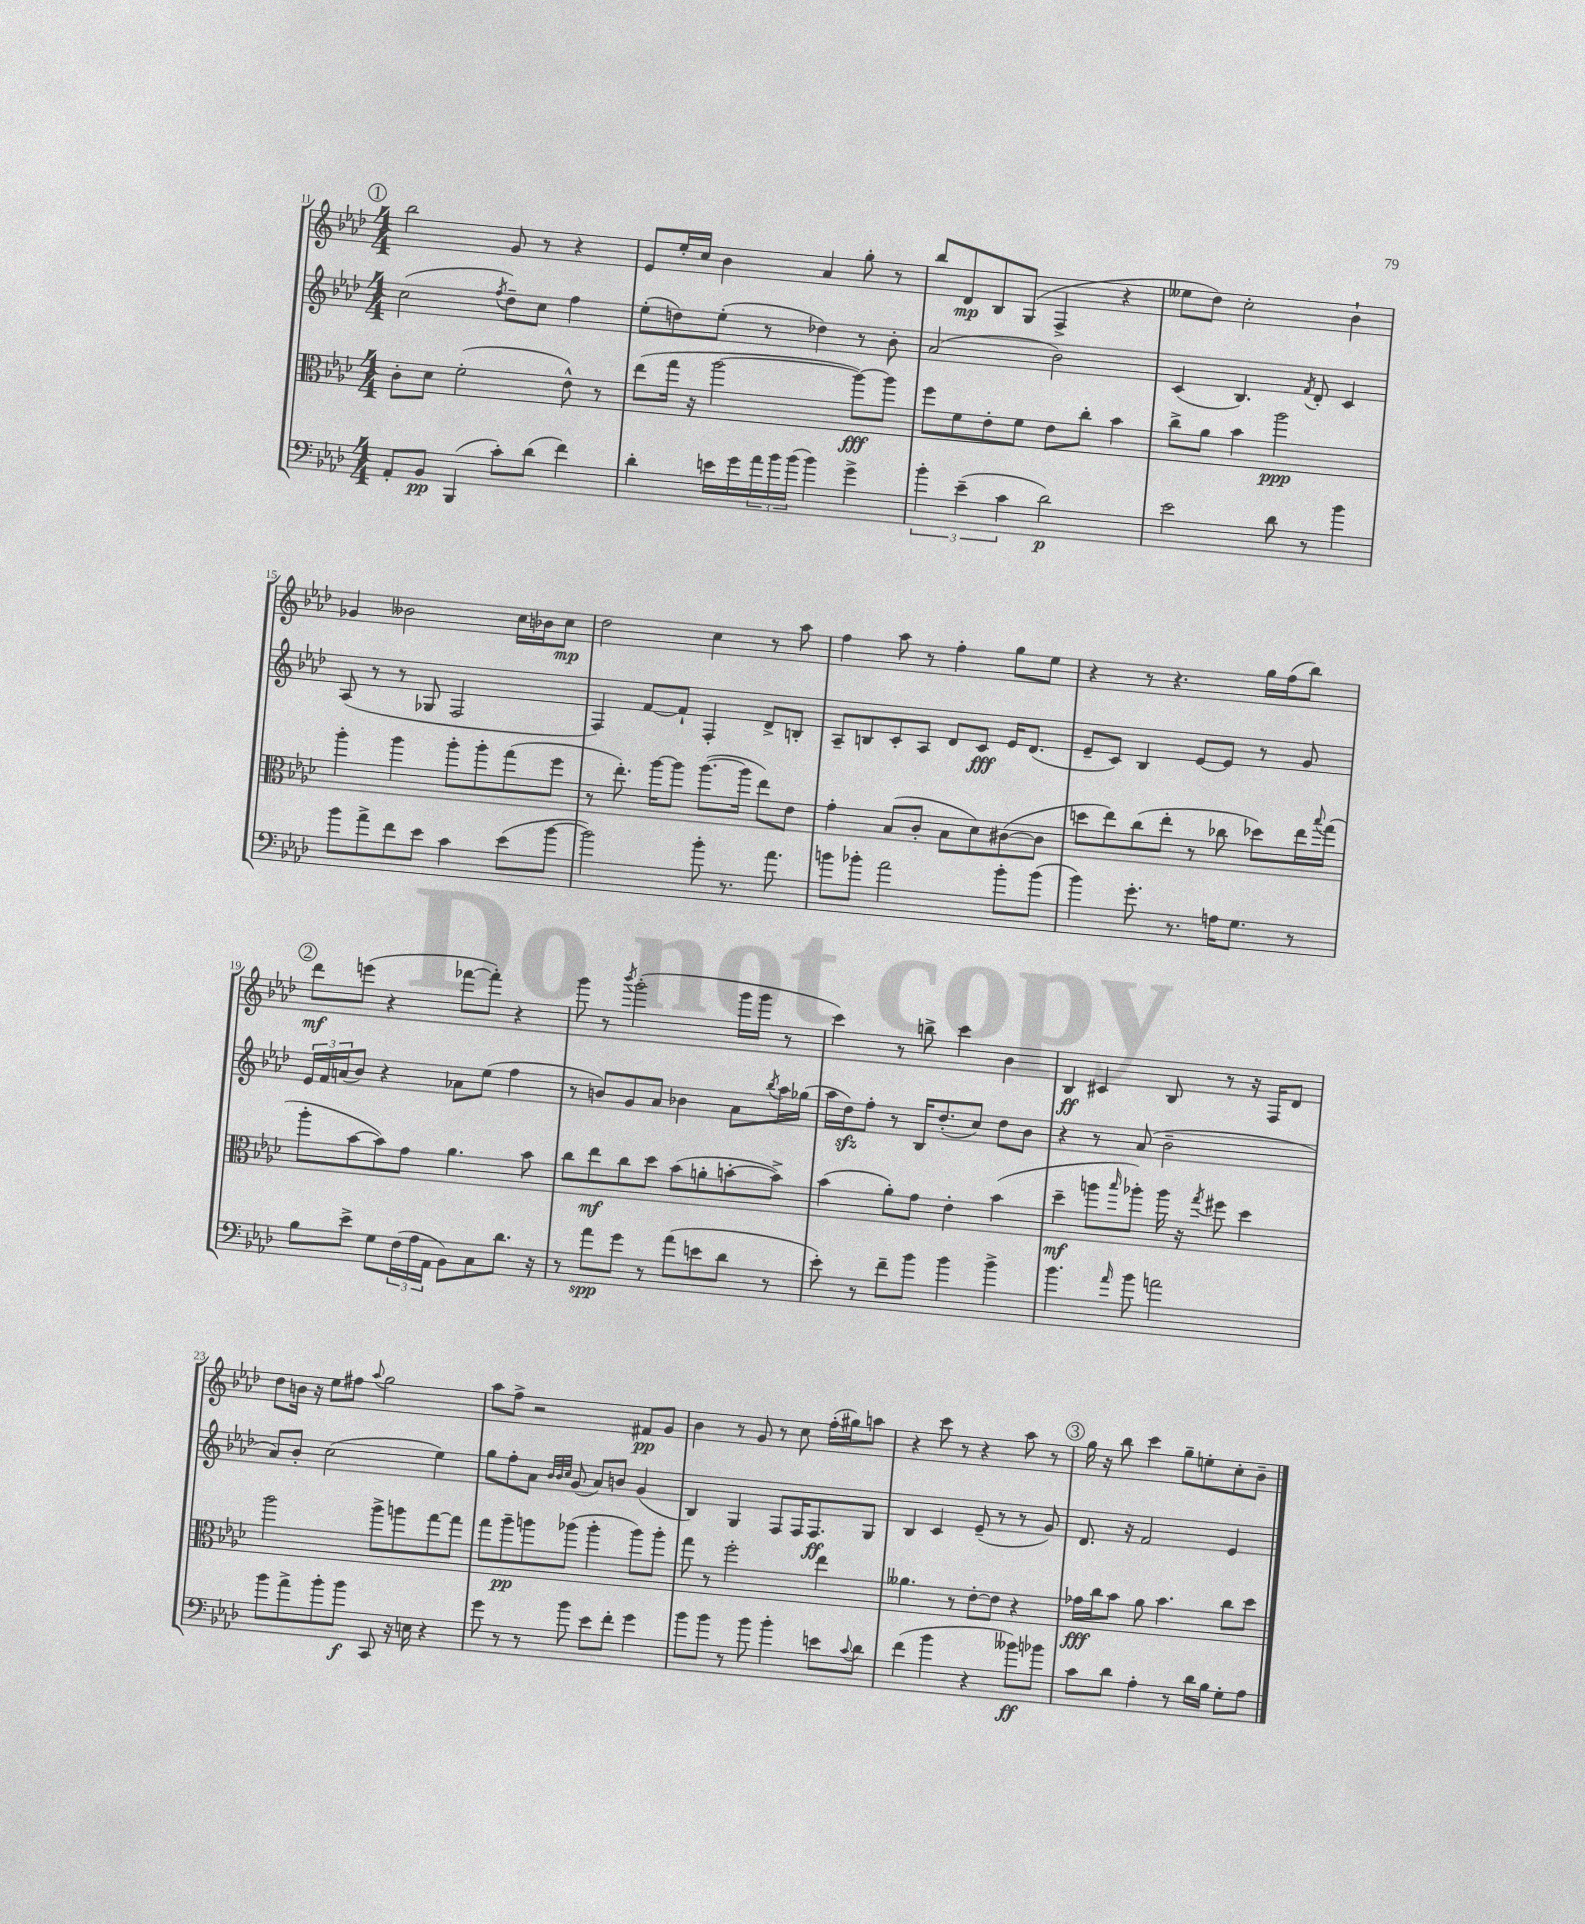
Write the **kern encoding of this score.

**kern	**kern	**kern	**kern
*staff4	*staff3	*staff2	*staff1
*clefF4	*clefC3	*clefG2	*clefG2
*k[b-e-a-d-]	*k[b-e-a-d-]	*k[b-e-a-d-]	*k[b-e-a-d-]
*M4/4	*M4/4	*M4/4	*M4/4
8AA-'	8c'	(2cc	2bb-
8BB-	8d-	.	.
(4BBB-	(2f'	.	.
.	.	8qff	.
8c')	.	8dd-~)	8g
(8d-	.	8cc	8r
4f)	8e-^^)	4ff	4r
.	8r	.	.
=	=	=	=
4d-'	(8ee-	(8ee-'	8e-
.	16gg	8dd)	16ee-'
.	16r	.	16cc
16e	[2aa-	(8ee-'	4b-
16g	.	.	.
24a-	.	8r	.
24b-	.	.	.
(24b-	.	.	.
4b-)	.	4dd-)	4a-
4g^	8aa-_)	8r	8gg'
.	8aa-]	8b-'	8r
=	=	=	=
6b-'	8ff	(2a-	8bb-
.	8f	.	8d-
(6e-~	.	.	.
.	8e-'	.	8B-
6c	.	.	.
.	8f	.	(8G
2d-)	8e-	2b-)	4F^
.	8cc'	.	.
.	4b-	.	4r
=	=	=	=
2e-	8cc^	(4c	8ee--
.	8a-	.	8dd-)
.	4b-	4.B-)	2cc'
8d-	2aa-	.	.
.	.	8qf	.
8r	.	8d-'	.
4b-	.	4c	4b-`
=	=	=	=
8b-	4aa-'	(8A-	4g-
8a-^	.	8r	.
8f	4aa-	8r	2b--
8e-	.	8G-	.
4c	8aa-'	2F	.
.	8aa-'	.	.
(8e-	(8gg	.	16cc
.	.	.	16b-
[8b-	8ff	.	8cc
=	=	=	=
2b-])	8r	4F)	2dd-
.	8.ee-')	.	.
.	.	[8f	.
.	[16aa-	.	.
.	8aa-]	8f`]	.
8b-'	([8.aa-	4F'	4cc
8.r	.	.	.
.	16aa-]	.	.
.	8ee-)	8d-^	8r
8.a-	.	.	.
.	8e-	8B'	8aa-
=	=	=	=
8b	4g'	8A-~	4ff
8b-'	.	8B	.
2a-	(8B-	8c'	8aa-
.	8c'	8A-	8r
.	8B-	8d-	4ff'
.	8d-)	8c	.
8b-'	([8c#	16e-	8gg
.	.	(8.d-	.
(8b-	8c#]	.	8ee-
=	=	=	=
4b-)	8dd	8e-~	4r
.	8ee-)	8c)	.
8.g'	(8cc	4B-	8r
.	8ee-'	.	4.r
8.r	.	.	.
.	8r	[8e-	.
16A	8cc-	8e-]	.
8.G	.	.	.
.	8dd-)	8r	16gg
.	.	.	(16ff
8r	16ee-	8g	8bb-)
.	8qqbb-	.	.
.	(16gg	.	.
=	=	=	=
8B-	8aa-'	24e-	8ddd-
.	.	24f	.
.	.	(24a	.
8e-^	[8b-	8b-)	(8eee
8G	8b-])	4r	4r
(24F	8g	.	.
24A-	.	.	.
24AA-	.	.	.
8BB-)	4.a-	8a-	[8fff-
8C	.	(8ee-	8fff-'])
8.d-	.	4ff	4r
.	8b-	.	.
16r	.	.	.
=	=	=	=
8r	8cc	8r	8ggg
8a-	8ee-	8b)	8r
.	.	.	8qbbb-
8g	8cc	8g	(2ggg'
8r	8dd-	8a-	.
(8a-	(8b-	4b-	.
8e	8a'	.	.
8d-	[8b'	8a-	16ggg
.	.	.	16ggg
.	.	8qbb-	.
8r	8b^])	16aa-	8r
.	.	(16gg-	.
=	=	=	=
8e-')	(4b-	16aa-	4ccc)
.	.	16dd-)	.
8r	.	8ff'	.
8f~	8a-')	8r	8r
8b-	8g	16B-	8bb^
.	.	(8.dd-'	.
4b-	4e-'	.	4ccc
.	.	8cc)	.
4b-^	(4b-	8dd-	4b-
.	.	8b-	.
=	=	=	=
4.b-	4dd-~	4r	4B-
.	8aa	8r	4c#
16qqa-	16qqbb-	.	.
8b-	8aa-')	(8a-	.
2a	16aa-	2b-~	8B-
.	16r	.	.
.	8qgg	.	.
.	8ff#	.	8r
.	4dd-	.	16r
.	.	.	16F
.	.	.	8d-
=	=	=	=
8b-	2aa-	8a-)	8dd-
8a-^	.	8b-'	16b
.	.	.	16r
8b-'	.	(2cc	8ee-
8b-	.	.	8ff#
.	.	.	8qqaa-
8CC	8aa-^	.	2gg
16r	8aa	.	.
16E	.	.	.
4r	[8gg	4ee-)	.
.	8gg]	.	.
=	=	=	=
8g	8gg	8gg	8aa-
8r	8aa-~	8ff'	8ff^
8r	8aa	8a-	2r
.	.	32qqb-	.
.	.	32qqb-	.
.	.	32qqcc	.
8b-	(8aa-	(8g	.
8e-	4aa-'	8a-)	.
8f'	.	8b	.
4g	8aa-)	(4g	8f#
.	8aa-'	.	8g
=	=	=	=
8b-	8gg	4B-)	4b-
8b-	8r	.	.
8r	2ff'	4G	8r
8b-	.	.	8g
4b-'	.	8F	8r
.	.	16F	8cc
.	.	8.F	.
8e	4ee-	.	(16ff'
.	.	.	16gg#)
8qqc	.	.	.
8d-	.	8G	8aa
=	=	=	=
(4f	4.a--	4B-	4r
4b-	.	4c	8ccc
.	8r	.	8r
4r	[8e-'	(8e-~	4r
.	8e-]	8r	.
8b--)	4r	8r	8aa-
8b-	.	8g)	8r
=	=	=	=
8c	16g-	8.d-	16gg
.	16cc	.	16r
8d-	8b-	.	8bb-
.	.	16r	.
4A-'	8a-	2f	4ccc
.	4.b-	.	.
8r	.	.	8gg~
16d-	.	.	8ee'
16B-	.	.	.
8G'	8cc	4e-	8cc'
8A-	8dd-	.	8b-~
==	==	==	==
*-	*-	*-	*-
